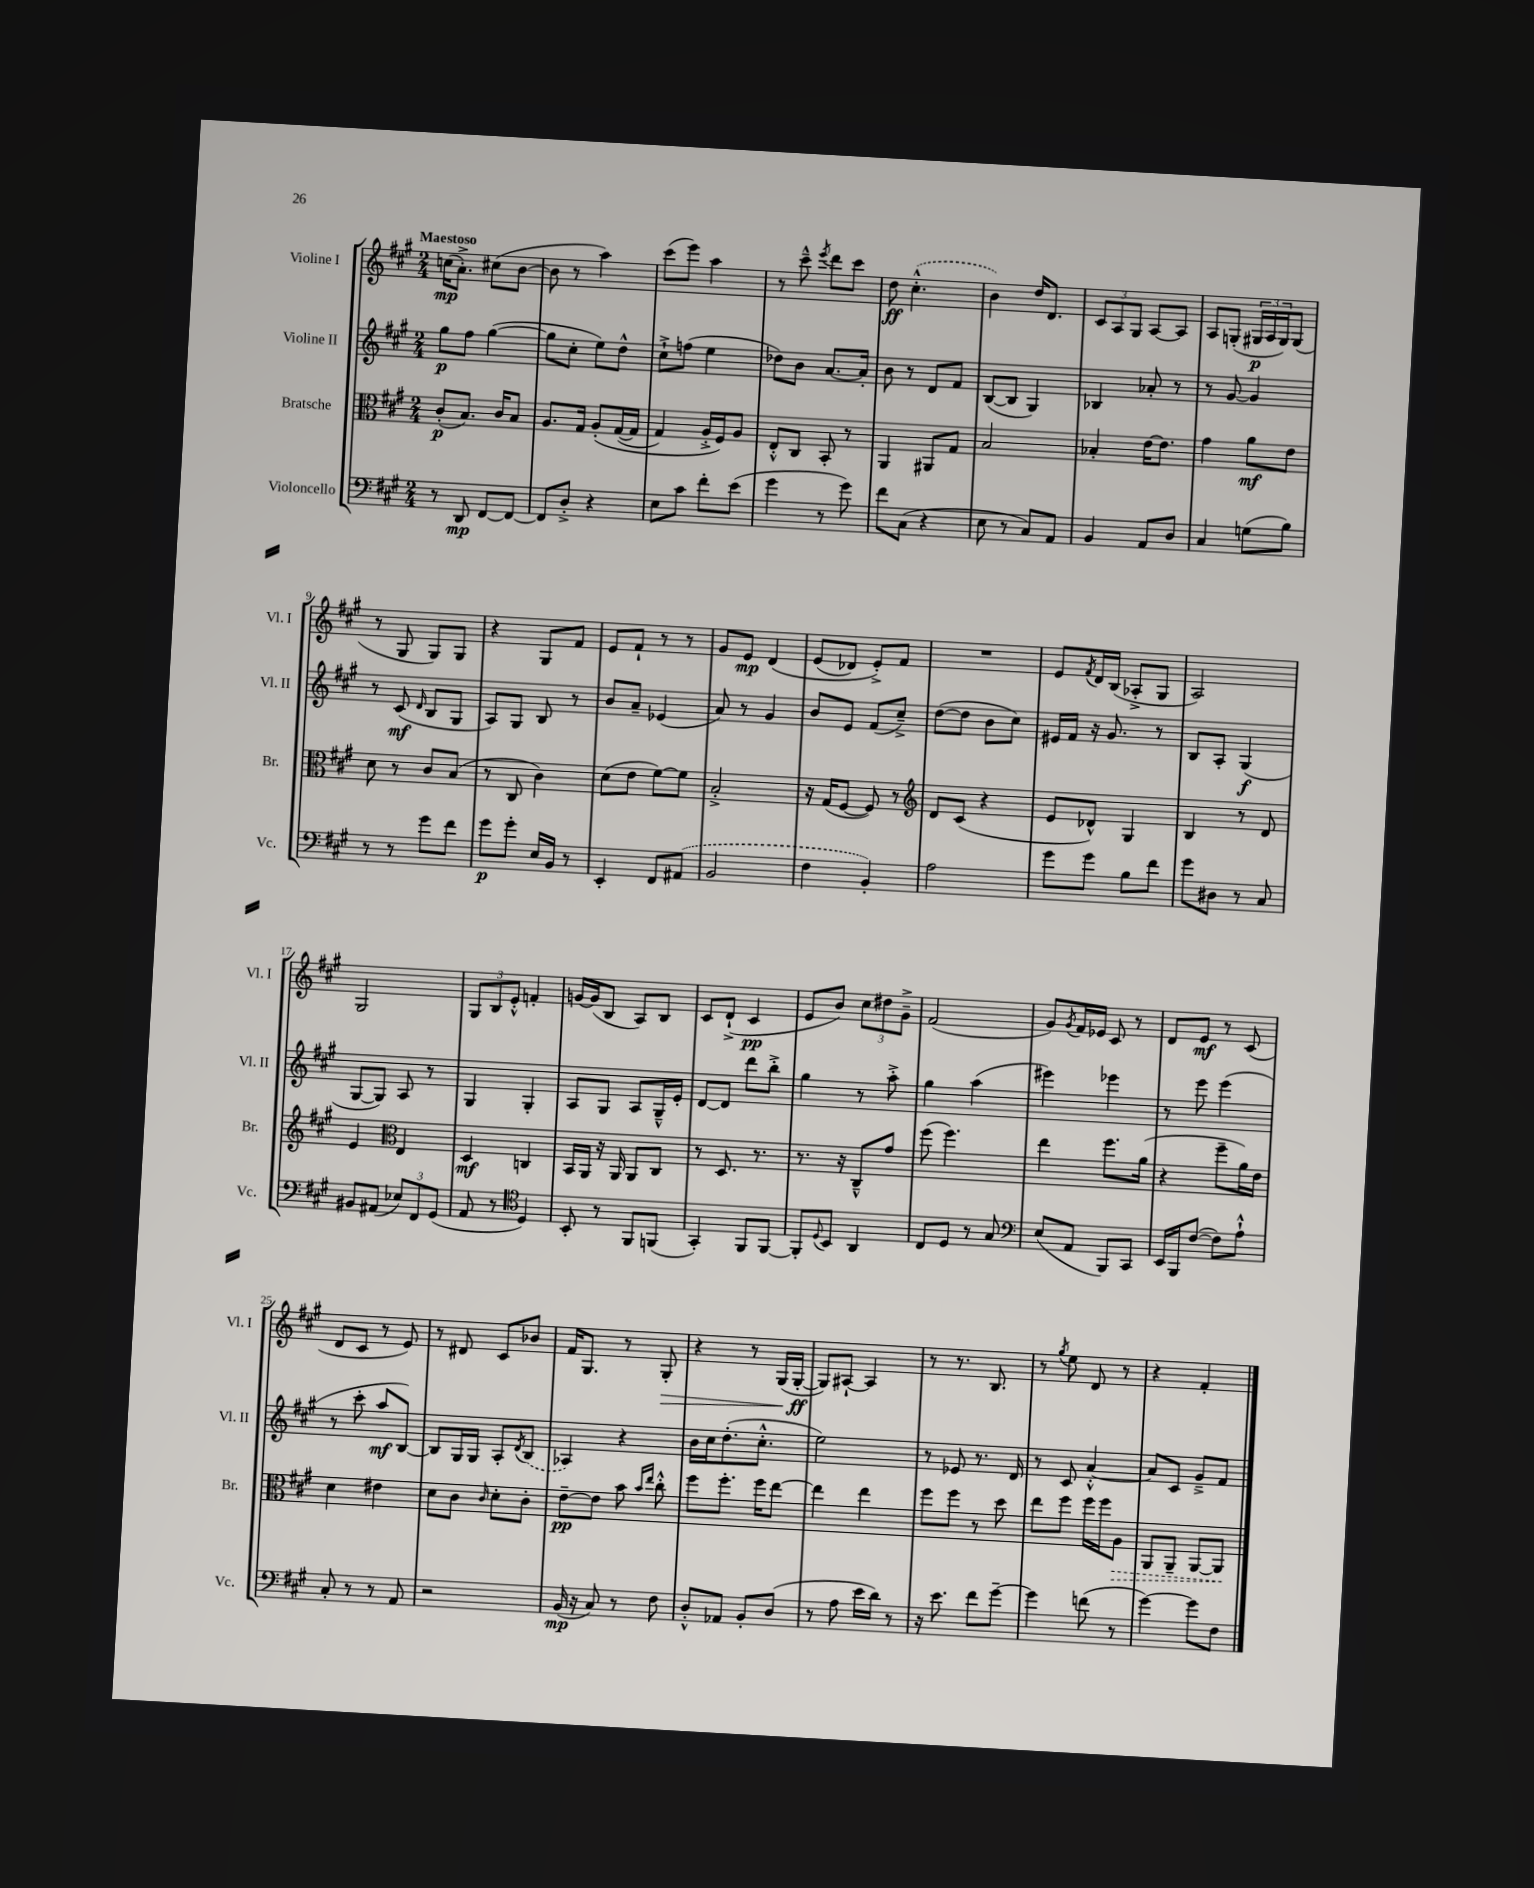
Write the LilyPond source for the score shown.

<<
\new StaffGroup <<
\new Staff = "s0" \with { instrumentName = "Violine I" shortInstrumentName = "Vl. I" } {
    \clef treble \key a \major \numericTimeSignature \time 2/4 \tempo "Maestoso"
    c''16\mp( a'8.-.->) cis''8( b'8~ |
    b'8 r8 a''4) |
    cis'''8( e'''8) a''4 |
    r8 cis'''8---^ \acciaccatura { e'''8 } d'''8 cis'''8 |
    d''8\ff \once \slurDashed cis''4.-.-^( |
    b'4) d''16 d'8. |
    \tuplet 3/2 { cis'8 a8 gis8 } a8~ a8 |
    a8 g8-.( \tuplet 3/2 { gis16\p a16 gis16) } gis8( |
    r8 gis8 gis8) gis8 |
    r4 gis8 fis'8 |
    e'8 fis'8-! r8 r8 |
    gis'8 e'8\mp d'4\( |
    e'8( des'8) e'8-.->\) fis'8 |
    R2 |
    e'8 \acciaccatura { fis'8 } d'16 b16( aes8-.-> gis8 |
    a2) |
    gis2 |
    \tuplet 3/2 { gis8 b8 e'8-.-^ } f'4-. |
    g'16~ g'16( b8 a8) b8 |
    cis'8 d'8-!->( cis'4\pp |
    e'8 b'8) \tuplet 3/2 { cis''8 dis''8 gis'8---> } |
    fis'2( |
    gis'8) \acciaccatura { gis'8 } fis'16 ees'16 cis'8 r8 |
    d'8 e'8\mf r8 cis'8( |
    d'8 cis'8 r8 e'8) |
    r8 dis'8 cis'8 bes'8 |
    fis'16 gis8. r8 gis8-.\> |
    r4 r8 gis16( gis16~-.\ff\! |
    gis8) ais8~-! ais4 |
    r8 r8. b8. |
    r8 \acciaccatura { gis''8 } e''8 d'8 r8 |
    r4 fis'4-. \bar "|." |
}
\new Staff = "s1" \with { instrumentName = "Violine II" shortInstrumentName = "Vl. II" } {
    \clef treble \key a \major \numericTimeSignature \time 2/4
    gis''8\p fis''8 gis''4~( |
    gis''8 cis''8-. e''8) d''8-^ |
    cis''8-!-> f''8( e''4 |
    des''8) b'8 a'8.~ a'16-. |
    b'8 r8 d'8 fis'8 |
    b8~( b8 gis4) |
    bes4 aes'8-. r8 |
    r8 gis'8~ gis'4 |
    r8 cis'8\mf( \grace { d'16 } b8 gis8 |
    a8) gis8 b8 r8 |
    b'8 a'8-- ees'4( |
    a'8) r8 gis'4 |
    b'8 e'8 fis'8( cis''8--->) |
    d''8~( d''8 b'8 cis''8) |
    eis'16 fis'16 r16 gis'8. r8 |
    b8 a8-. gis4\f( |
    gis8~ gis8) a8 r8 |
    gis4 gis4-. |
    a8 gis8 a8 gis16---^ e'16-. |
    d'8~ d'8 d'''8 b''8-.-> |
    gis''4 r8 a''8-.-> |
    gis''4 a''4( |
    eis'''4) ees'''4 |
    r8 e'''8 e'''4( |
    r8 cis'''8-. a''8\mf b8~) |
    b8 gis16 gis16 a8-. \acciaccatura { d'8 } \once \slurDashed b8( |
    aes4) r4 |
    b'16 cis''16 d''8.-.( cis''8.-.-^ |
    e''2) |
    r8 ees'8 r8. d'16 |
    r8 cis'8 a'4~-.-^ |
    a'8 cis'8 gis'8---> fis'8 \bar "|." |
}
\new Staff = "s2" \with { instrumentName = "Bratsche" shortInstrumentName = "Br." } {
    \clef alto \key a \major \numericTimeSignature \time 2/4
    cis'8-.\p( b8.) cis'16 b8 |
    a8. gis16 a8-.\( gis16~( gis16 |
    gis4) a16-.-> fis16\) a8 |
    e8-.-^ cis8 b,8-. r8 |
    a,4 ais,8 gis8 |
    b2 |
    bes4-. e'16~ e'8. |
    gis'4 a'8\mf e'8 |
    d'8 r8 cis'8 b8( |
    r8 cis8 cis'4) |
    d'8( e'8 fis'8~) fis'8 |
    b2-.-> |
    r16 gis16( fis8~ fis8) r8 |
    \clef treble d'8 cis'8( r4 |
    e'8 des'8-^) gis4 |
    b4 r8 d'8 |
    e'4 \clef alto e4 |
    d4\mf c4 |
    b,16 a,16 r16 a,16 a,8 cis8 |
    r8 d8. r8. |
    r8. r16 cis8---^ gis'8 |
    fis''8( fis''4.) |
    e''4 fis''8. a'16( |
    r4 fis''8-- a'16) e'16 |
    d'4 eis'4 |
    d'8 cis'8 \grace { cis'16 } d'8-. cis'8-. |
    e'8~--\pp e'8 b'8 \grace { b'16 e''16 } cis''8-.-^ |
    fis''8 fis''8.-. fis''16 e''8~ |
    e''4 e''4 |
    fis''8 fis''8 r8 d''8 |
    e''8 fis''8 fis''16 fis''16 \once \override Hairpin.style = #'dashed-line a8\> |
    a,8 a,8-- a,8~ a,8\! \bar "|." |
}
\new Staff = "s3" \with { instrumentName = "Violoncello" shortInstrumentName = "Vc." } {
    \clef bass \key a \major \numericTimeSignature \time 2/4
    r8 d,8\mp fis,8~ fis,8~ |
    fis,8 d8-.-> r4 |
    e8 cis'8 fis'8-. e'8( |
    gis'4 r8 gis'8) |
    fis'8 cis8( r4 |
    e8 r8 cis8) a,8 |
    b,4 a,8 d8 |
    cis4 g8( b8) |
    r8 r8 gis'8 fis'8 |
    gis'8\p gis'8-. e16 b,16 r8 |
    e,4-. fis,8 \once \slurDashed ais,8( |
    b,2 |
    fis4 b,4-.) |
    a2 |
    gis'8 gis'8 b8 fis'8 |
    gis'8 dis8 r8 cis8 |
    bis,8 ais,8( \tuplet 3/2 { ees8) fis,8 gis,8( } |
    a,8 r8 \clef tenor d4) |
    b,8-. r8 fis,8 f,8( |
    gis,4-.) fis,8 fis,8~ |
    fis,8-. \appoggiatura { d8 } b,8 a,4 |
    cis8 d8 r8 gis8 |
    \clef bass e8( a,8 b,,8) cis,8 |
    e,16 b,,16 fis8~( fis8) a8-!-^ |
    cis8-. r8 r8 a,8 |
    r2 |
    b,16\mp( r16 cis8) r8 fis8 |
    d8-.-^ aes,8 b,8-. d8( |
    r8 a8 e'16 d'16) r8 |
    r16 e'8. fis'8 gis'8~-- |
    gis'4 f'8( r8 |
    gis'4~) gis'8 fis8 \bar "|." |
}
>>
>>
